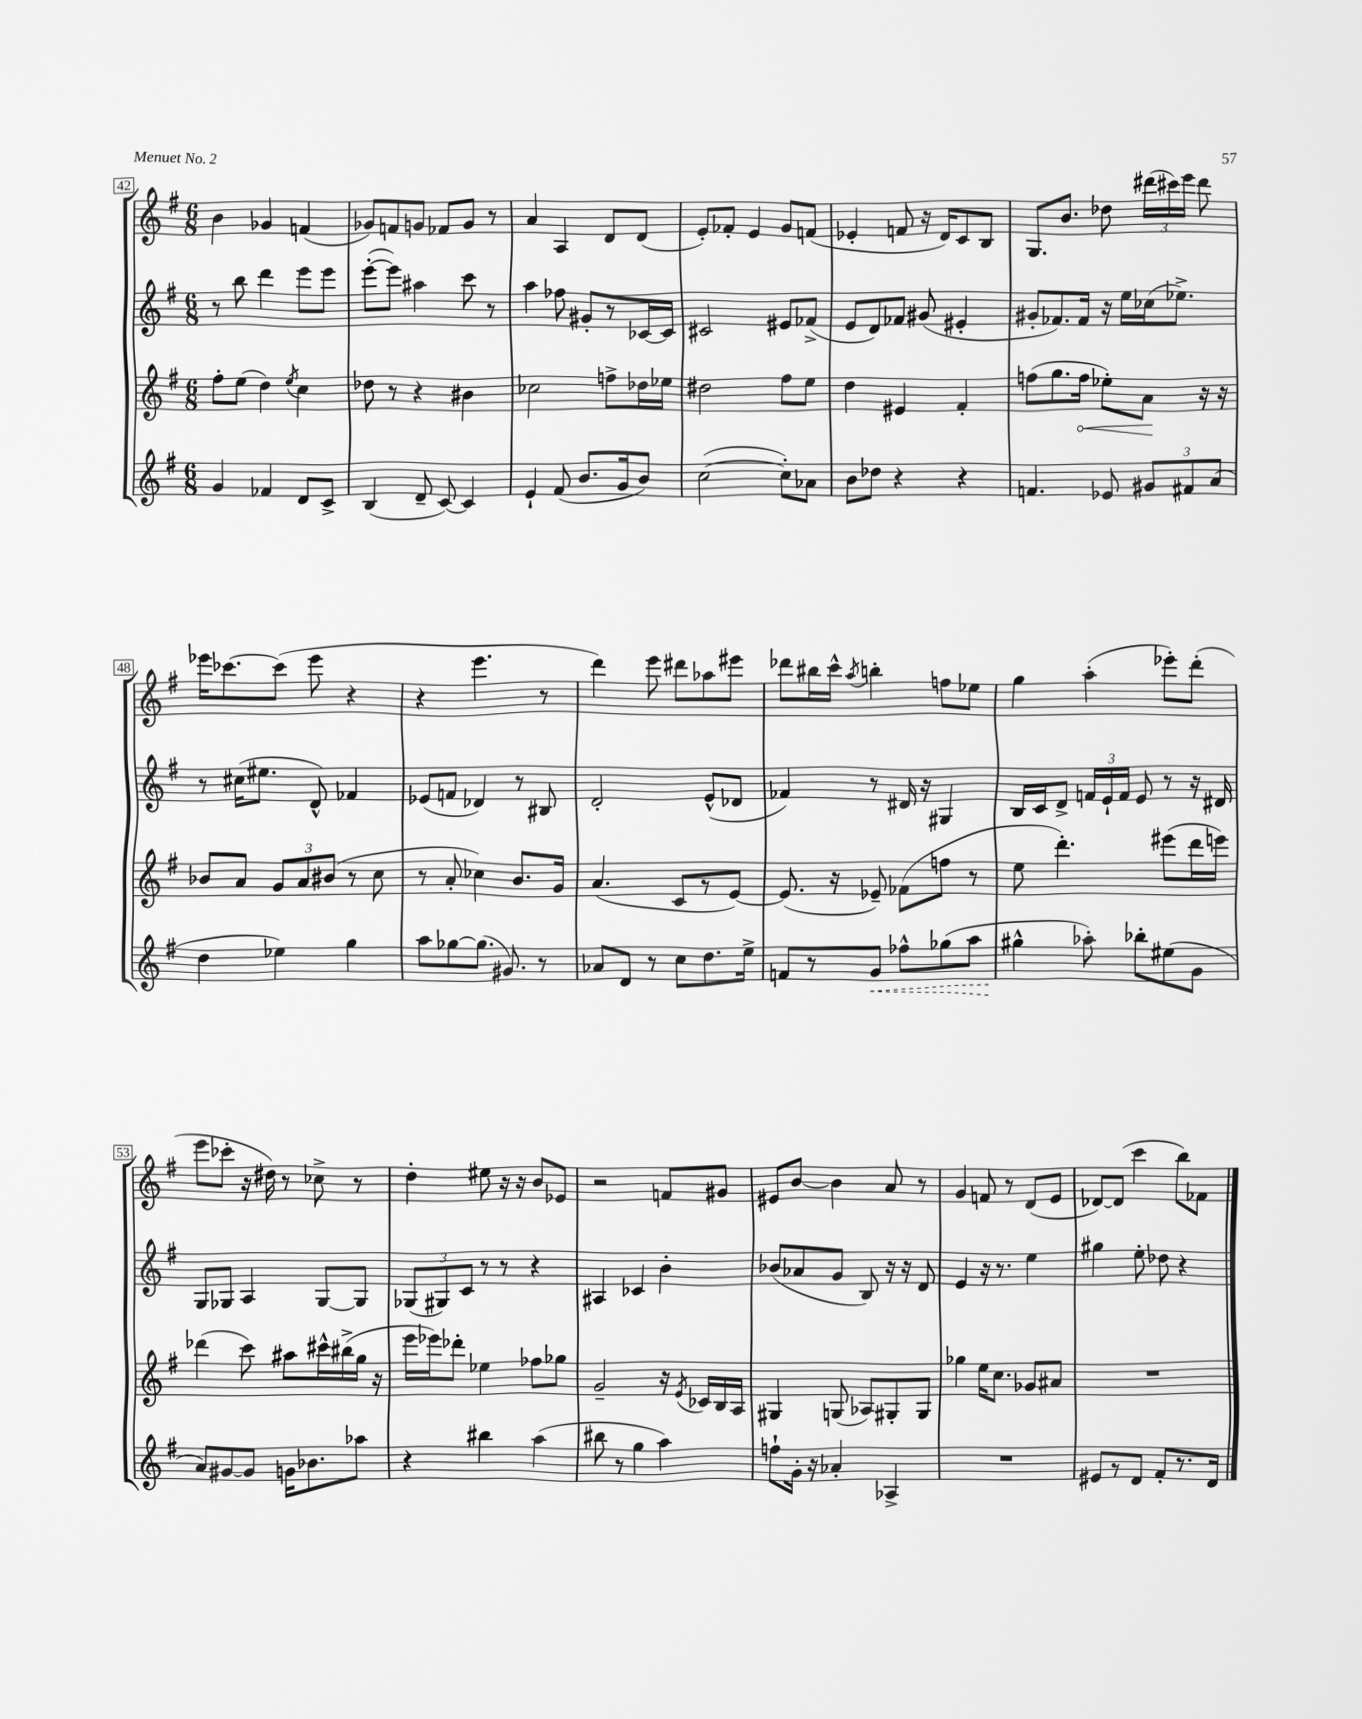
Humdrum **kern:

**kern	**dynam	**kern	**dynam	**kern	**kern
*part4	*part4	*part3	*part3	*part2	*part1
*staff4	*staff4	*staff3	*staff3	*staff2	*staff1
*clefG2	*	*clefG2	*	*clefG2	*clefG2
*k[f#]	*	*k[f#]	*	*k[f#]	*k[f#]
*M6/8	*	*M6/8	*	*M6/8	*M6/8
=42	=42	=42	=42	=42	=42
4g/	.	8ff#'\L	.	8r	4b\
.	.	(8ee\J	.	8bb\	.
4f-X/	.	4dd\)	.	4ddd\	4g-X/
.	.	8qee/	.	.	.
8d/L	.	4cc\	.	8eee\L	(4fn/
8c^/J	.	.	.	8eee\J	.
=43	=43	=43	=43	=43	=43
(4B/	.	8dd-X\	.	([8eee'\L	8g-X/L)
.	.	8r	.	8eee\J])	8fn/
8d~/	.	4r	.	4aa#X\	8gn/J
[8c/)	.	.	.	.	8f-X/L
4c/]	.	4b#X\	.	8ccc\	8g/J
.	.	.	.	8r	8r
=44	=44	=44	=44	=44	=44
4e`/	.	2cc-X\	.	4aa\	4a/
(8f#/	.	.	.	8ff-X\	4A/
8.b/L	.	.	.	8g#X'/L	.
.	.	8ffn^\L	.	8r	8d/L
16g/k	.	.	.	.	.
8b/J)	.	16dd-X\L	.	[16c-X/L	(8d/J
.	.	16ee-X\JJ	.	16c-/JJ]	.
=45	=45	=45	=45	=45	=45
([2cc\	.	2dd#X\	.	2c#X/	8e'/L)
.	.	.	.	.	8f-X'/J
.	.	.	.	.	4e/
8cc'\L])	.	8ff#\L	.	8e#X/L	8g/L
8a-X\J	.	8ee\J	.	(8f-X^/J	(8fn/J
=46	=46	=46	=46	=46	=46
8b\L	.	4dd\	.	8e/L	4e-X'/
8dd-X\J	.	.	.	8d/)	.
4r	.	4e#X/	.	8f-X/J	8fn/
.	.	.	.	(8g#X/	16r
.	.	.	.	.	16d/KL)
4r	.	4f#'/	.	4e#X'/	8c/
.	.	.	.	.	8B/J
=47	=47	=47	=47	=47	=47
4.fn/	.	(8ffn\L	.	8g#X'/L	8.G/L
.	.	8.gg\	.	8.f-X/)	.
.	.	.	.	.	8.b/J
!	!	!	!LO:HP:b	!	!
.	.	16ff\Jk	<	16f-/Jk	.
8e-X/	.	8ee-X'\L)	.	16r	8dd-X\
.	.	.	.	16ee\LL	.
12g#X/L	.	8a\J	.	(16cc-X\J	(24ddd#X\LL
.	.	.	.	.	24ccc#X\)
.	.	.	.	8.ee-X^\J)	.
12f#X/	.	.	.	.	24eee\JJ
.	.	16r	[	.	8ddd#\
(12a/J	.	.	.	.	.
.	.	16r	.	.	.
!!LO:LB:g=z
=48	=48	=48	=48	=48	=48
4dd\	.	8b-X/L	.	8r	16eee-X\KL
.	.	.	.	.	[8.ccc-X\
.	.	8a/J	.	(16cc#X\KL	.
.	.	.	.	8.ee#X\J	.
4ee-X\)	.	12g/L	.	.	(8ccc-\J]
.	.	12a/	.	.	.
.	.	.	.	8d^^/)	8eee-\
.	.	(12b#X/J	.	.	.
4gg\	.	8r	.	4f-X/	4r
.	.	8cc\	.	.	.
=49	=49	=49	=49	=49	=49
8aa\L	.	8r	.	(8e-X/L	4r
[8gg-X\	.	8a'/	.	8fn/J	.
(8.gg-\J]	.	4cc-X\)	.	4d-X/)	4.eee\
8.g#X/)	.	.	.	.	.
.	.	8.b/L	.	8r	.
8r	.	.	.	8B#X/	8r
.	.	16g/Jk	.	.	.
=50	=50	=50	=50	=50	=50
8a-X/L	.	(4.a/	.	2d'/	4ddd\)
8d/J	.	.	.	.	.
8r	.	.	.	.	8eee\
8cc\L	.	8c/L	.	.	8ddd#X\L
8.dd\	.	8r	.	(8e^^/L	8aa-X\
.	.	[8e/J)	.	8d-X/J	8eee#X\J
16ee^\Jk	.	.	.	.	.
=51	=51	=51	=51	=51	=51
8fn/L	.	(8.e/]	.	4f-X/)	8ddd-X\L
8r	.	.	.	.	16bb#X\L
.	.	16r	.	.	16ccc^^\JJ
.	.	.	.	.	8qaa/
!	!LO:HP:b	!	!	!	!
8g/J	<	8e-X~/)	.	8r	4bbn'\
8ff-X^^\L	.	(8f-X\L	.	16d#X/	.
.	.	.	.	16r	.
(8gg-X\	.	8ffn\J	.	4G#X/	8ffn\L
8aa\J	.	8r	.	.	8ee-X\J
=52	=52	=52	=52	=52	=52
4gg#X^^\	.	8ee\	.	16B/LL	4gg\
.	.	.	.	16c/J	.
.	.	4.ddd'\)	.	8d^/J	.
8aa-X'\)	[	.	.	24fn/LL	(4aa'\
.	.	.	.	24e`/	.
.	.	.	.	24f/JJ	.
8bb-X'\L	.	.	.	8e/	.
(8ee#X\	.	(8eee#X\L	.	8r	8eee-X'\L)
8g\J	.	16ddd\L	.	16r	(8ddd'\J
.	.	16eeen\JJ)	.	16d#X/	.
!!LO:LB:g=z
=53	=53	=53	=53	=53	=53
8a/L)	.	(4ddd-X\	.	8G/L	8eee\L
[8g#X/	.	.	.	8G-X/J	8ccc-X'\J
8g#/J]	.	8ccc\)	.	4A/	16r
.	.	.	.	.	16dd#X\)
16gn\KL	.	8aa#X\L	.	.	8r
8.b-X\	.	.	.	.	.
.	.	16ccc#X^^\L	.	[8G-/L	8cc-X^\
.	.	(16bb#X^\	.	.	.
8aa-X\J	.	16gg\JJ	.	8G-/J]	8r
.	.	16r	.	.	.
=54	=54	=54	=54	=54	=54
4r	.	16eee\LL	.	(12G-X/L	4dd'\
.	.	16eee-X\J)	.	.	.
.	.	.	.	12G#X/)	.
.	.	8ddd-X'\J	.	.	.
.	.	.	.	12c/J	.
4bb#X\	.	4ee-X\	.	8r	8ee#X\
.	.	.	.	8r	16r
.	.	.	.	.	16r
(4aa\	.	8ff-X\L	.	4r	8b/L
.	.	8gg-X\J	.	.	8e-X/J
=55	=55	=55	=55	=55	=55
8bb#X\	.	2g~/	.	4A#X/	2r
8r	.	.	.	.	.
4gg\	.	.	.	4c-X/	.
4aa\)	.	16r	.	4b'\	8fn/L
.	.	8qe/	.	.	.
.	.	16c-X/LL	.	.	.
.	.	16B/	.	.	8g#X/J
.	.	16A/JJ	.	.	.
=56	=56	=56	=56	=56	=56
8ffn`\L	.	4G#X/	.	(8b-X/L	8e#X/L
16g'\Jk	.	.	.	8a-X/	[8b/J
16r	.	.	.	.	.
4a-X'/	.	(8Gn/	.	8g/J	4b\]
.	.	8A-X/L)	.	8B/)	.
4A-X^/	.	8G#X'/	.	16r	8a/
.	.	.	.	16r	.
.	.	8G#/J	.	8d/	8r
=57	=57	=57	=57	=57	=57
2.r	.	4gg-X\	.	4e/	4g/
.	.	16ee\KL	.	16r	8fn/
.	.	8.cc\J	.	8.r	.
.	.	.	.	.	8r
.	.	8g-X/L	.	4ee\	(8d/L
.	.	8a#X/J	.	.	8e/J
=58	=58	=58	=58	=58	=58
8e#X/L	.	2.r	.	4gg#X\	[8d-X/L)
8r	.	.	.	.	(8d-/J]
8d/J	.	.	.	8ee'\	4ccc\
8f#'/L	.	.	.	8dd-X\	.
8.r	.	.	.	4r	8bb\L)
.	.	.	.	.	8f-X\J
16d/Jk	.	.	.	.	.
==	==	==	==	==	==
*-	*-	*-	*-	*-	*-
